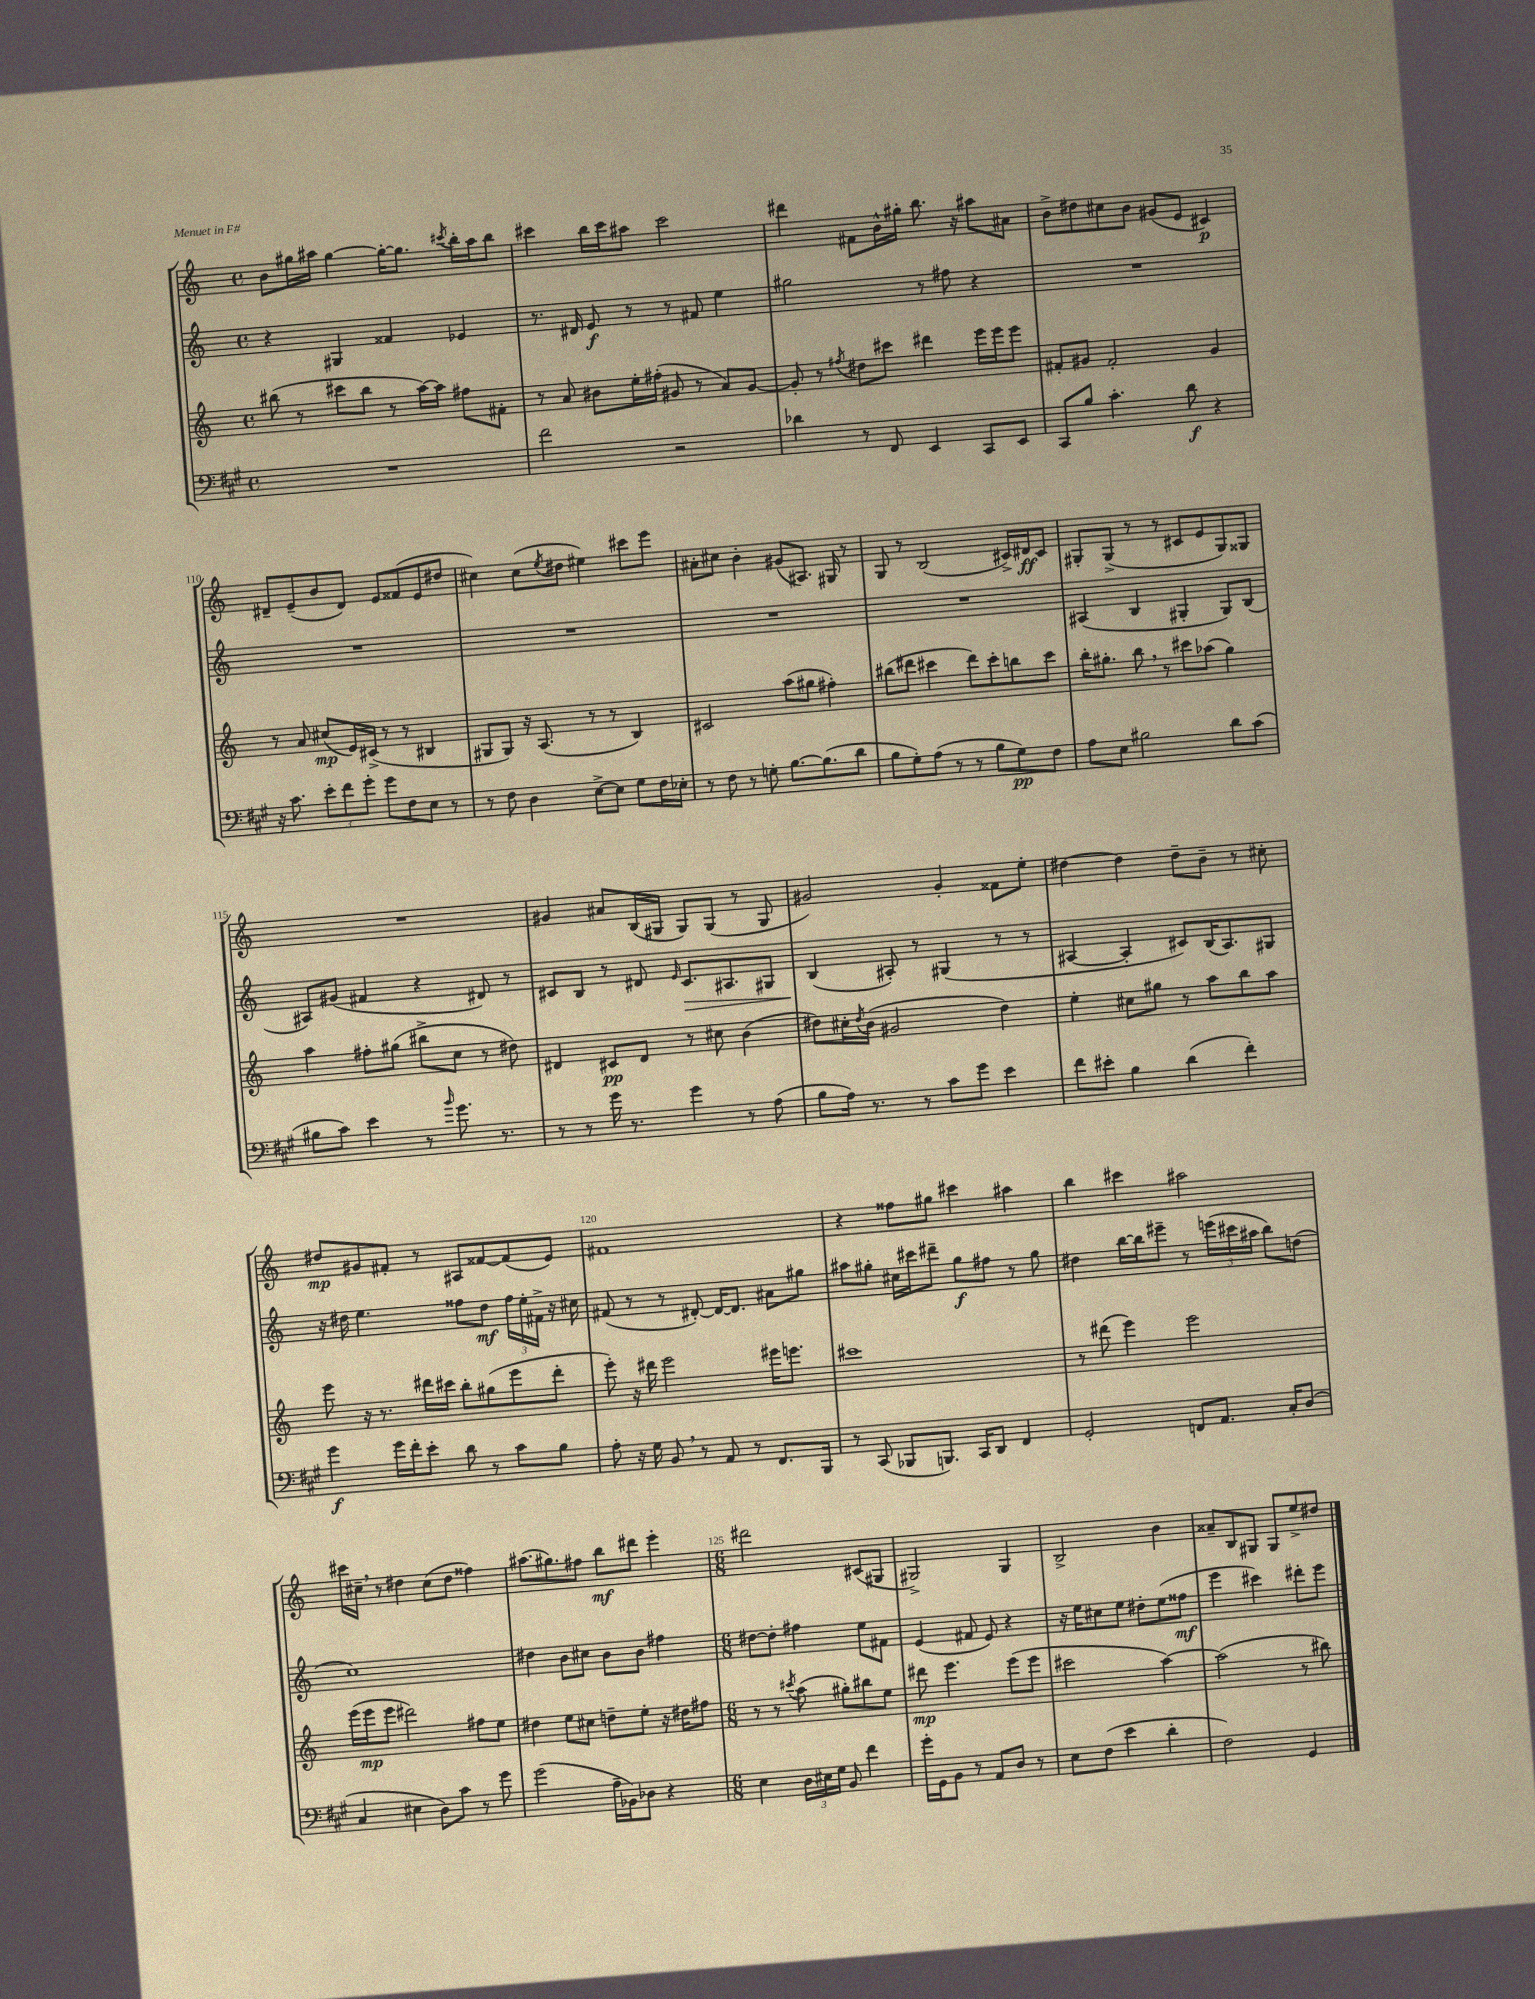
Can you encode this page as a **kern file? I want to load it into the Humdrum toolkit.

**kern	**dynam	**kern	**dynam	**kern	**dynam	**kern	**dynam
*part4	*part4	*part3	*part3	*part2	*part2	*part1	*part1
*staff4	*staff4	*staff3	*staff3	*staff2	*staff2	*staff1	*staff1
*clefF4	*	*clefG2	*	*clefG2	*	*clefG2	*
*k[f#c#g#]	*	*k[]	*	*k[]	*	*k[]	*
*M4/4	*	*M4/4	*	*M4/4	*	*M4/4	*
*met(c)	*	*met(c)	*	*met(c)	*	*met(c)	*
=106	=106	=106	=106	=106	=106	=106	=106
1r	.	(8bb#X\	.	4r	.	8b\L	.
.	.	8r	.	.	.	16gg#X\L	.
.	.	.	.	.	.	16aa#X\JJ	.
.	.	8ccc#X\L	.	4G#X/	.	[4gg#\	.
.	.	8bb#\J	.	.	.	.	.
.	.	8r	.	4f##X/	.	16gg#'\KL_	.
.	.	.	.	.	.	8.gg#\J]	.
.	.	[16aa\LL)	.	.	.	.	.
.	.	16aa\JJ]	.	.	.	.	.
.	.	.	.	.	.	8qccc#X/	.
.	.	8ff#X\L	.	4e-X/	.	16bb'\LL	.
.	.	.	.	.	.	16aa#\J	.
.	.	8f#X'\J	.	.	.	8bb\J	.
=107	=107	=107	=107	=107	=107	=107	=107
2f#\	.	8r	.	8.r	.	4ccc#X\	.
.	.	8a/	.	.	.	.	.
.	.	.	.	16d#X/	.	.	.
.	.	8b#X\L	.	8e/	f	16bb\LL	.
.	.	.	.	.	.	16ccc#\J	.
.	.	16ee'\L	.	8r	.	8aa#X\J	.
.	.	(16ff#X'\JJ	.	.	.	.	.
2r	.	8g#X/	.	8r	.	2ccc#\	.
.	.	8r	.	8f#X/	.	.	.
.	.	8a/L)	.	4ee\	.	.	.
.	.	[8g#/J	.	.	.	.	.
=108	=108	=108	=108	=108	=108	=108	=108
4d-X\	.	8g#'/]	.	2gg#X\	.	4ddd#X\	.
.	.	8r	.	.	.	.	.
.	.	8qff#X/	.	.	.	.	.
8r	.	8dd#X\L	.	.	.	8f#X\L	.
8FF#/	.	8ccc#X\J	.	.	.	16b^^\L	.
.	.	.	.	.	.	16gg#X'\JJ	.
4EE/	.	4ddd#X\	.	8r	.	8.bb\	.
.	.	.	.	8ff#X\	.	.	.
.	.	.	.	.	.	16r	.
8CC#/L	.	16eee\LL	.	4r	.	8aa#X\L	.
.	.	16eee\J	.	.	.	.	.
8EE/J	.	8eee\J	.	.	.	8a#X\J	.
=109	=109	=109	=109	=109	=109	=109	=109
8CC#/L	.	8f#X'/L	.	1r	.	8b^\L	.
8B/J	.	8g#X/J	.	.	.	8dd#X\	.
4.c#'\	.	2f#'/	.	.	.	8cc#X\	.
.	.	.	.	.	.	8b\J	.
.	.	.	.	.	.	(8g#X/L	.
8d\	f	.	.	.	.	8e/J	.
4r	.	4g#/	.	.	.	4c#X/)	p
!!LO:LB:g=z
=110	=110	=110	=110	=110	=110	=110	=110
16r	.	8r	.	1r	.	8d#X~/L	.
8.c#\	.	.	.	.	.	.	.
.	.	8a/	.	.	.	(8e~/	.
12e'\L	.	(8cc#X/L	mp	.	.	8b/	.
12f#\	.	.	.	.	.	.	.
.	.	16e/L)	.	.	.	8d#/J)	.
12g#'\J	.	.	.	.	.	.	.
.	.	(16c#X^/JJ	.	.	.	.	.
8g#\L	.	8r	.	.	.	8e/L	.
8F#\	.	8r	.	.	.	(8f##X/	.
8E\J	.	4B#X/	.	.	.	8e/	.
8r	.	.	.	.	.	8dd#X/J	.
=111	=111	=111	=111	=111	=111	=111	=111
8r	.	8G#X/L	.	1r	.	4cc#X\)	.
8F#\	.	8G#/J)	.	.	.	.	.
4D\	.	16r	.	.	.	(8cc#\L	.
.	.	(8.A/	.	.	.	.	.
.	.	.	.	.	.	8qee/	.
.	.	.	.	.	.	8dd#X\J	.
[8E^\L	.	8r	.	.	.	4ee#X\)	.
8E\J]	.	8r	.	.	.	.	.
8G#\L	.	4B/)	.	.	.	8ccc#X\L	.
16F#\L	.	.	.	.	.	8eee\J	.
16E-X'\JJ	.	.	.	.	.	.	.
=112	=112	=112	=112	=112	=112	=112	=112
8r	.	2c#X/	.	1r	.	8a#X'\L	.
8F#\	.	.	.	.	.	8cc#X\J	.
8r	.	.	.	.	.	4b'\	.
8Gn'\	.	.	.	.	.	.	.
[8.B\L	.	(8aa\L	.	.	.	(8g#X/L	.
.	.	8gg#X\J	.	.	.	8.A#X/J)	.
(8.B\]	.	.	.	.	.	.	.
.	.	4ff#X'\)	.	.	.	.	.
.	.	.	.	.	.	16G#X/	.
8d\J	.	.	.	.	.	8r	.
=113	=113	=113	=113	=113	=113	=113	=113
8B\L	.	(8bb#X\L	.	1r	.	8G/	.
8G#'\)	.	8ddd#X\J	.	.	.	8r	.
(8A\J	.	4ccc#X\	.	.	.	(2B/	.
8r	.	.	.	.	.	.	.
8r	.	8ddd#\L)	.	.	.	.	.
8B\L	.	8ccc#'\	.	.	.	.	.
8G#\)	pp	8bbn\	.	.	.	16c#X^/LL)	.
.	.	.	.	.	.	16d#X/J	ff
8F#\J	.	8ccc#\J	.	.	.	8c#/J	.
=114	=114	=114	=114	=114	=114	=114	=114
8A\L	.	16bb'\KL	.	(4A#X/	.	8G#X'/L	.
.	.	8.gg#X'\J	.	.	.	.	.
8E\J	.	.	.	.	.	(8G#^/J	.
2B#X\	.	8bb,\	.	4B/	.	8r	.
.	.	8r	.	.	.	8r	.
.	.	8ccc#X\L	.	4G#X'/	.	8c#X/L	.
.	.	(8aa-X\J	.	.	.	8e/	.
8d\L	.	4gg#\)	.	8G#/L)	.	8G#/)	.
(8c#\J	.	.	.	(8B/J	.	8G##X/J	.
!!LO:LB:g=z
=115	=115	=115	=115	=115	=115	=115	=115
8B#X\L	.	4aa\	.	8A#X/L)	.	1r	.
8c#\J)	.	.	.	(8g#X/J	.	.	.
4e\	.	8ff#X'\L	.	4f#X/	.	.	.
.	.	(8gg#X\J	.	.	.	.	.
8r	.	8bb#X^\L	.	4r	.	.	.
16qqb/	.	.	.	.	.	.	.
8.g#\	.	8cc\J	.	.	.	.	.
.	.	8r	.	8d#X/)	.	.	.
8.r	.	.	.	.	.	.	.
.	.	8dd#X\)	.	8r	.	.	.
=116	=116	=116	=116	=116	=116	=116	=116
8r	.	4d#X/	.	8c#X/L	.	4g#X/	.
8r	.	.	.	8B/J	.	.	.
16g#\	.	8c#X/L	pp	8r	.	8a#X/L	.
8.r	.	.	.	.	.	.	.
.	.	8d#/J	.	8d#X/	.	(16B/L	.
.	.	.	.	.	.	16G#X/JJ	.
.	.	.	.	16qqe/	.	.	.
!	!	!	!	!	!LO:HP:b	!	!
4g#\	.	8r	.	8.c#/L	>	8G#/L)	.
.	.	8cc#X\	.	.	.	(8G#/J	.
.	.	.	.	8.A#X/	.	.	.
8r	.	(4b\	.	.	.	8r	.
(8A\	.	.	.	8G#X/J	.	8G#/	.
=117	=117	=117	=117	=117	=117	=117	=117
8B\L	.	8dd#X\L)	.	(4B/	.	2g#X/)	.
16A\Jk)	.	16cc#X'\L	.	.	.	.	.
.	.	8qdd#/	.	.	.	.	.
8.r	.	(16b\JJ	.	.	.	.	.
.	.	2g#X/	.	8A#X'/)	]	.	.
8r	.	.	.	8r	.	.	.
8c#\L	.	.	.	(4G#X/	.	4g#'/	.
8g#\J	.	.	.	.	.	.	.
4e\	.	4dd#\)	.	8r	.	8f##X\L	.
.	.	.	.	8r	.	8ee'\J	.
=118	=118	=118	=118	=118	=118	=118	=118
8f#\L	.	4ee'\	.	[4A#X/	.	[4dd#X\	.
8e#X'\J	.	.	.	.	.	.	.
4B\	.	8cc#X\L	.	4A#'/]	.	4dd#\]	.
.	.	8gg#X\J	.	.	.	.	.
(4d\	.	8r	.	8c#X/L)	.	8dd#~\L	.
.	.	8aa\L	.	(16B/K	.	8b~\J	.
.	.	.	.	8.A#/)	.	.	.
4f#'\)	.	8bb\	.	.	.	8r	.
.	.	8aa\J	.	8G#X/J	.	8cc#X'\	.
!!LO:LB:g=z
=119	=119	=119	=119	=119	=119	=119	=119
4g#\	f	8eee\	.	16r	.	8dd#X/L	mp
.	.	.	.	16dd#X\	.	.	.
.	.	16r	.	4.ee\	.	8g#X/	.
.	.	8.r	.	.	.	.	.
16g#\LL	.	.	.	.	.	8f#X'/J	.
16f#'\J	.	.	.	.	.	.	.
8e'\J	.	16ddd#X\LL	.	.	.	8r	.
.	.	16ccc#X\JJ	.	.	.	.	.
8d\	.	8bb'\L	.	8ff##X\L	.	8A#X/L	.
8r	.	(8gg#X\	.	8dd#\J	mf	[8f##X/	.
8c#\L	.	8eee\	.	24ff##\LL	.	(8f##/]	.
.	.	.	.	24ee'\	.	.	.
.	.	.	.	24f#X^\JJ	.	.	.
8B\J	.	8ddd#'\J	.	16r	.	8e/J)	.
.	.	.	.	16cc#X\	.	.	.
=120	=120	=120	=120	=120	=120	=120	=120
8A'\	.	8eee'\)	.	(8f#X/	.	1f#X	.
16r	.	16r	.	8r	.	.	.
16G#\	.	16ddd#X\	.	.	.	.	.
8BB,/	.	2eee\	.	8r	.	.	.
8r	.	.	.	[8d#X'/)	.	.	.
8AA/	.	.	.	16d#/KL_	.	.	.
.	.	.	.	8.d#/J]	.	.	.
8r	.	.	.	.	.	.	.
8.FF#/L	.	16eee#X\KL	.	8a#X\L	.	.	.
.	.	8.eeen\J	.	.	.	.	.
.	.	.	.	8gg#X\J	.	.	.
16BBB/Jk	.	.	.	.	.	.	.
=121	=121	=121	=121	=121	=121	=121	=121
8r	.	1ccc#X	.	8aa#X\L	.	4r	.
(8CC#/	.	.	.	8gg#X'\J	.	.	.
8BBB-X/L	.	.	.	16cc#X\LL	.	8ff##X\L	.
.	.	.	.	16ccc#X\J	.	.	.
8.BBBn/J)	.	.	.	8ddd#X~\J	.	8gg#X\J	.
.	.	.	.	8gg#\L	f	4ccc#X\	.
16CC#/KL	.	.	.	.	.	.	.
8DD/J	.	.	.	8ff#X\J	.	.	.
4FF#/	.	.	.	8r	.	4aa#X\	.
.	.	.	.	8gg#\	.	.	.
=122	=122	=122	=122	=122	=122	=122	=122
2GG#'/	.	8r	.	4dd#X\	.	4bb\	.
.	.	(8ddd#X\	.	.	.	.	.
.	.	4eee\)	.	[16bb\LL	.	4ccc#X\	.
.	.	.	.	16bb\J]	.	.	.
.	.	.	.	8eee#X~\J	.	.	.
8FFn/L	.	2eee\	.	8r	.	2aa#X\	.
8.AA/J	.	.	.	(24eeen\LL	.	.	.
.	.	.	.	24ccc#X\	.	.	.
.	.	.	.	24aa#X\JJ	.	.	.
.	.	.	.	8bb\L)	.	.	.
16C#'/KL	.	.	.	.	.	.	.
(8D/J	.	.	.	(8ddn\J	.	.	.
!!LO:LB:g=z
=123	=123	=123	=123	=123	=123	=123	=123
4C#/	.	(16eee\LL	.	1cc)	.	16ccc#X\LL	.
.	.	16eee\J	mp	.	.	16cc#X~,\JJ	.
.	.	8eee\J	.	.	.	8r	.
4E#X\	.	2ddd#X\)	.	.	.	4dd#X\	.
8D\L)	.	.	.	.	.	(8cc#\L	.
8c#\J	.	.	.	.	.	8dd#\J	.
8r	.	8ff#X\L	.	.	.	4ff##X\)	.
8g#\	.	8ee\J	.	.	.	.	.
=124	=124	=124	=124	=124	=124	=124	=124
(2g#\	.	4dd#X\	.	4dd#X\	.	(8.aa#X\L	.
.	.	.	.	.	.	8.gg#X\)	.
.	.	8ee\L	.	8b\L	.	.	.
.	.	8cc#X\J	.	8cc#X\J	.	8ff#X\J	.
16A~\LL	.	8ddn~\L	.	8b\L	.	8bb\L	mf
16BB-X\J)	.	.	.	.	.	.	.
8D-X\J	.	8ee'\J	.	8b\J	.	8ddd#X\J	.
4r	.	16r	.	4ff#X\	.	4eee'\	.
.	.	16dd#X\KL	.	.	.	.	.
.	.	8ff#X\J	.	.	.	.	.
=125	=125	=125	=125	=125	=125	=125	=125
*M6/8	*	*M6/8	*	*M6/8	*	*M6/8	*
4E\	.	8r	.	[8dd#X\L	.	2ddd#X\	.
.	.	8r	.	8dd#'\J]	.	.	.
.	.	8qccc#X/	.	.	.	.	.
24D\LL	.	(8aa\	.	4ff#X\	.	.	.
24E#X\	.	.	.	.	.	.	.
24G#\JJ	.	.	.	.	.	.	.
8BB/	.	8gg#X'\L)	.	.	.	.	.
4f#\	.	8bb#X\	.	8ee\L	.	(8c#X/L	.
.	.	8ee\J	.	8f#X\J	.	8G#X/J	.
=126	=126	=126	=126	=126	=126	=126	=126
16g#'\LL	.	8ddd#X\	mp	(4e/	.	2G#X^/)	.
16GG#\J	.	.	.	.	.	.	.
8BB\J	.	4.eee\	.	.	.	.	.
8r	.	.	.	8f#X/	.	.	.
8AA/L	.	.	.	8e/)	.	.	.
8D/J	.	(8eee\L	.	4r	.	4G#/	.
8r	.	8eee\J	.	.	.	.	.
=127	=127	=127	=127	=127	=127	=127	=127
8E\L	.	2ccc#X\	.	16r	.	2B^/	.
.	.	.	.	16ee\KL	.	.	.
(8F#\J	.	.	.	8cc#X\	.	.	.
4e\	.	.	.	8ee\J	.	.	.
.	.	.	.	8dd#X'\L	.	.	.
4d'\	.	[4aa\)	.	(8ee\	.	4b\	.
.	.	.	.	8ff##X\J	mf	.	.
=128	=128	=128	=128	=128	=128	=128	=128
2F#\)	.	(2aa\]	.	4eee\	.	8a##X~/L	.
.	.	.	.	.	.	8B/	.
.	.	.	.	4ccc#X\)	.	8G#X/J	.
.	.	.	.	.	.	8G#/L	.
4GG#/	.	8r	.	8ddd#X'\L	.	8ee^/	.
.	.	8bb#X\)	.	8eee\J	.	8dd#X/J	.
==	==	==	==	==	==	==	==
*-	*-	*-	*-	*-	*-	*-	*-
